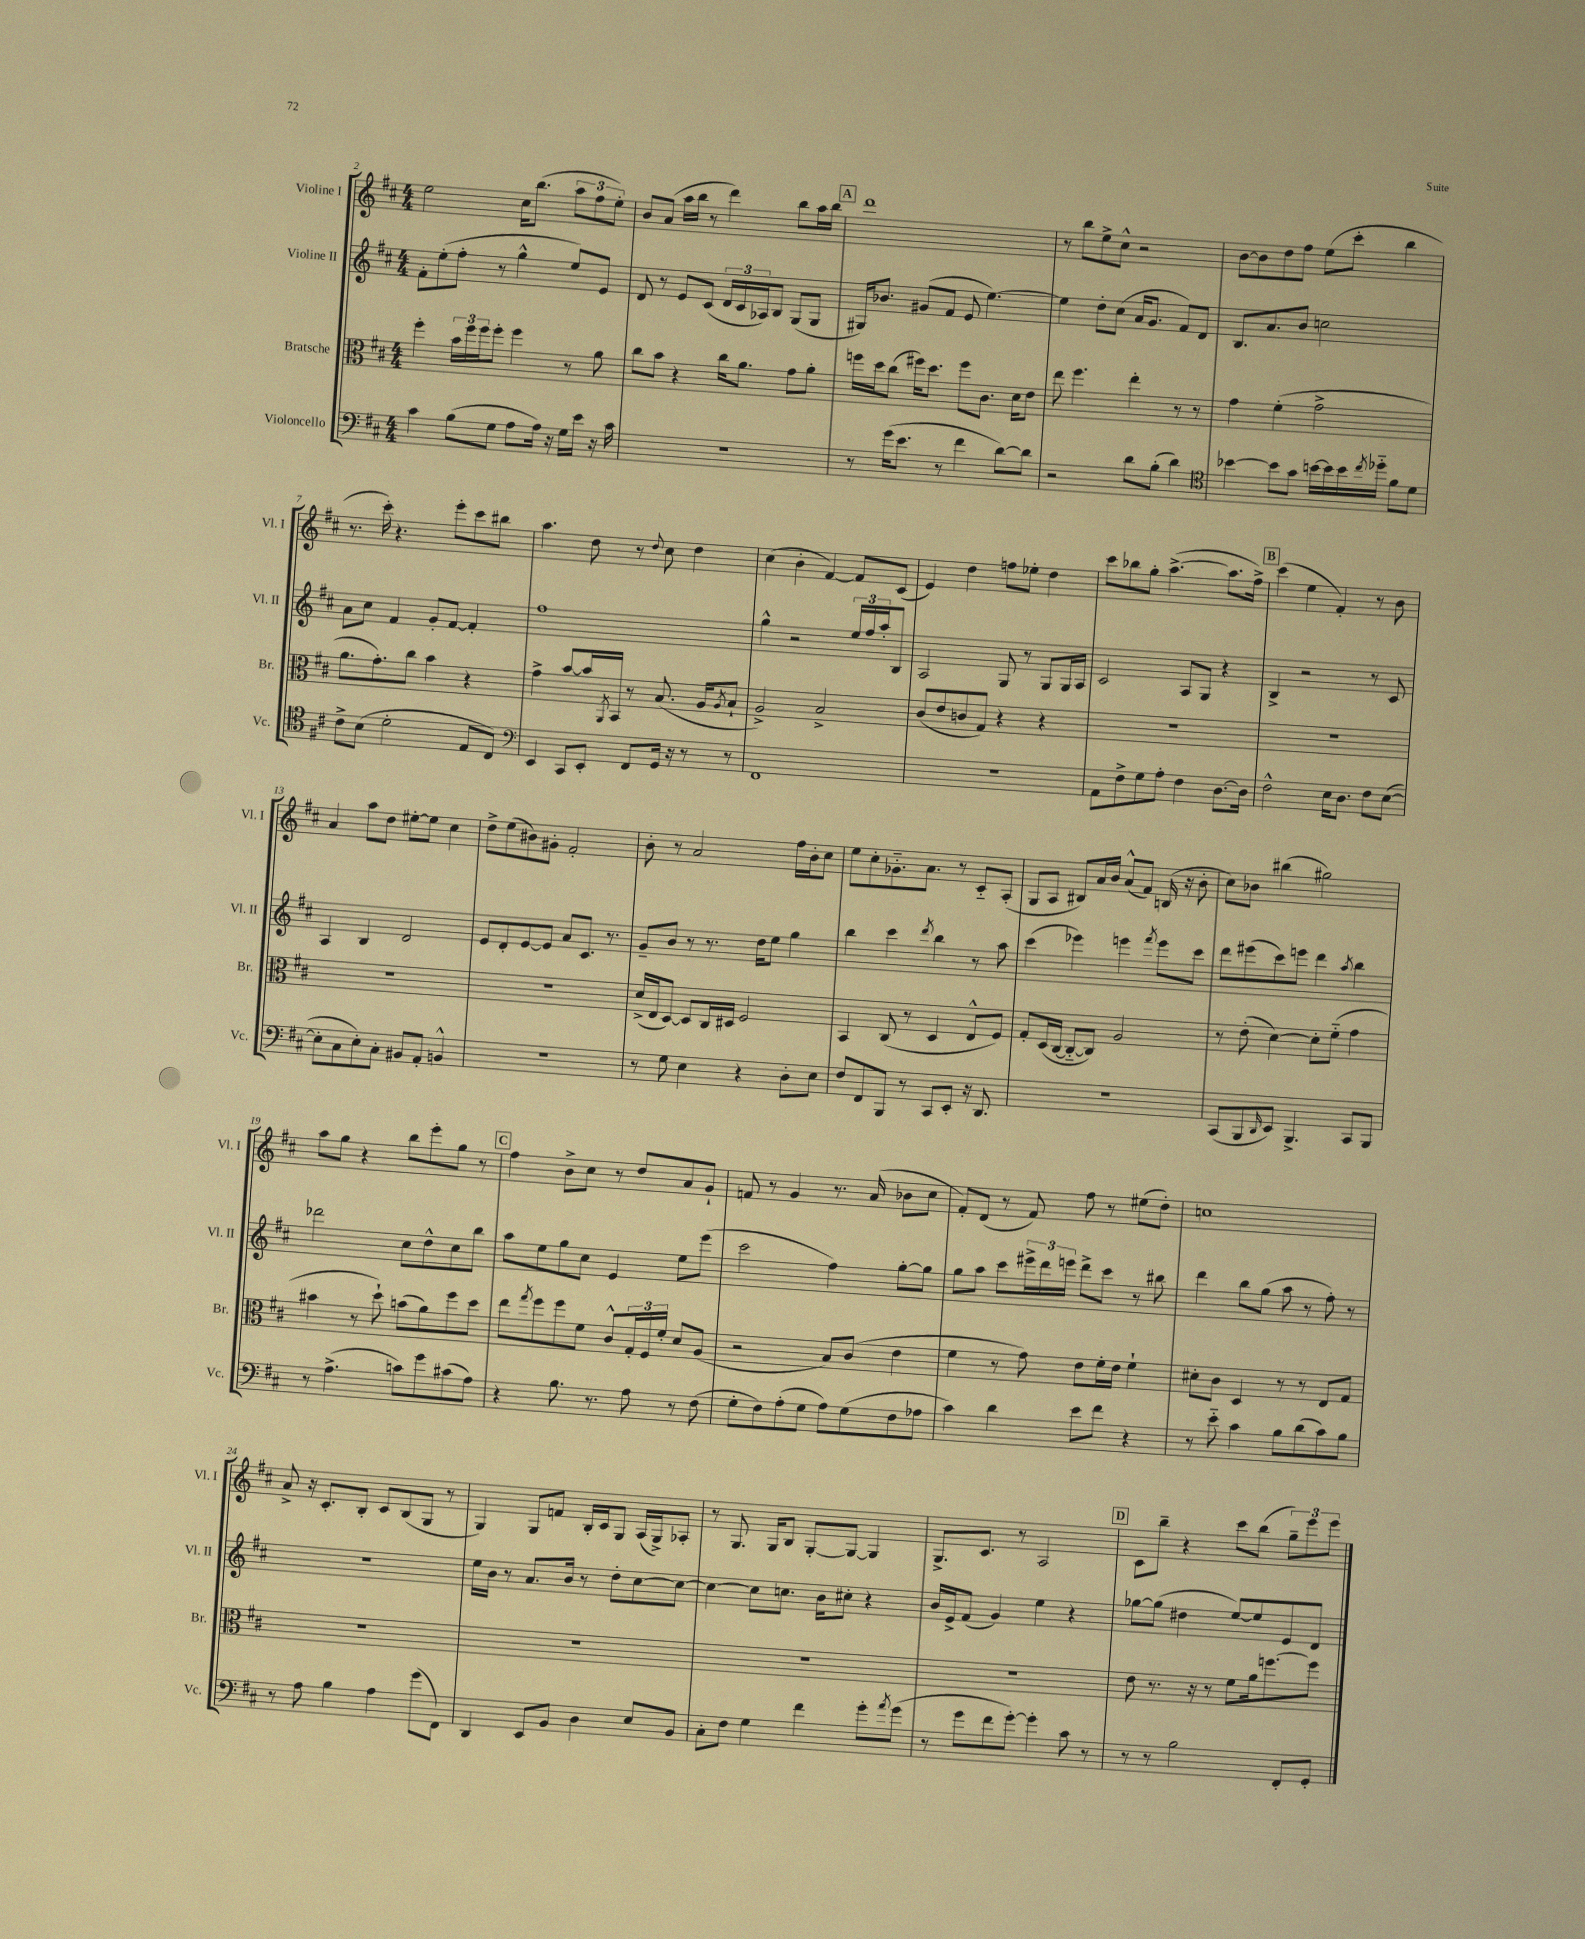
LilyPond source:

<<
\new StaffGroup <<
\new Staff = "s0" \with { instrumentName = "Violine I" shortInstrumentName = "Vl. I" } {
    \clef treble \key d \major \numericTimeSignature \time 4/4
    e''2 cis''16 b''8.( \tuplet 3/2 { a''8 fis''8 e''8-.) } |
    b'8 a'8( a''16 b''16 r8 d'''4) b''8 a''16 b''16 |
    \mark \markup { \box "A" } d'''1 |
    r8 b''8 e''8-> cis''8-^ r2 |
    b'8~ b'8 d''8 fis''8 e''8( cis'''8-. b''4 |
    r8. cis'''16-.) r4. e'''8-. cis'''8 bis''8 |
    a''4. d''8 r8 \appoggiatura { d''8 } cis''8 d''4 |
    cis''4( b'4-. fis'4~) fis'8 cis'8( |
    e'4) d''4 f''8 ees''8-. d''4 |
    cis'''8 bes''8 g''8-. a''4.~->( a''8. fis''16->) |
    \mark \markup { \box "B" } cis'''4( e''4 fis'4-.) r8 b'8 |
    a'4 a''8 d''8 eis''8~-. eis''8 cis''4 |
    d''8-> e''8( bis'8) gis'8-. fis'2-. |
    b'8-. r8 a'2 fis''16 b'16-. cis''8 |
    e''8 cis''8-. ges'8.-_ a'8. r8 cis'8-_ a8-.( |
    g8 a8 bis8) a'16 b'16 a'8-^( fis'8) b16( r16 b'8-. |
    cis''8) bes'8 bis''4( gis''2) |
    a''8 g''8 r4 b''8 e'''8-. g''8 r8 |
    \mark \markup { \box "C" } fis''4 b'8-> cis''8 r8 d''8 a'8 g'8-! |
    f'8 r8 g'4 r8. a'16( bes'8 cis''8 |
    fis'8-.) d'8( r8 fis'8) fis''8 r8 eis''8( d''8-.) |
    c''1 |
    a'8-> r16 cis'8.-. b8-. cis'8 b8( g8 r8 |
    g4) g8 f'8 b16-. cis'16 g8 a16( g16->) aes8-. |
    r8 g8. g16 b8 g8~-. g8~ g4 |
    g8.-> cis'8. r8 a2 |
    \mark \markup { \box "D" } cis'8 b''8-- r4 cis'''8 b''8( \tuplet 3/2 { g''8--) e'''8 e'''8 } \bar "|." |
}
\new Staff = "s1" \with { instrumentName = "Violine II" shortInstrumentName = "Vl. II" } {
    \clef treble \key d \major \numericTimeSignature \time 4/4
    fis'8-. e''8-.( fis''8-. r8 g''4-^ e''8) e'8 |
    d'8 r8 e'8 cis'8( \tuplet 3/2 { d'16 cis'16 aes16) } b8 g8( g8 |
    \mark \markup { \box "A" } gis16) bes'8. gis'8( fis'8 e'8 e''4.~) |
    e''4 d''8-. cis''8( a'16 g'8. fis'8) d'8 |
    b8. a'8. b'8 c''2 |
    a'8 cis''8 fis'4 g'8-. fis'8~ fis'4-. |
    fis''1 |
    g''4-^ r2 \tuplet 3/2 { e''16 fis''16 a''16-. } b8 |
    a2 g8 r8 g8 g16 a16 |
    cis'2 a8 g8 r4 |
    \mark \markup { \box "B" } b4-> r2 r8 cis'8 |
    a4 b4 d'2 |
    e'8 d'8-. e'8~ e'8 a'8 cis'8. r8. |
    g'8-- b'8 r8 r8. d''16 e''8 g''4 |
    b''4 cis'''4 \acciaccatura { d'''8 } b''4 r8 a''8 |
    cis'''4( ees'''4) e'''4 \acciaccatura { fis'''8 } e'''8 cis'''8 |
    d'''8 eis'''8( cis'''8) e'''8 d'''4 \acciaccatura { a''8 } b''4 |
    des'''2 cis''8 d''8-^ cis''8 b''8 |
    \mark \markup { \box "C" } a''8 e''8 g''8 cis''8 e'4 e''8 e'''8( |
    cis'''2 fis''4) g''8~-. g''8 |
    g''8 a''8 cis'''8 \tuplet 3/2 { eis'''16-> d'''16 e'''16 } d'''8-> cis'''8 r8 bis''8 |
    d'''4 b''8 g''8( a''8 r8 fis''8-.) r8 |
    R1 |
    e''16 b'16 r8 a'8. b'16 r8 d''8-. cis''8~ cis''8~ |
    cis''4~ cis''8 c''8. b'16 cis''8-. r4 |
    b'16 e'16-> fis'8( g'4) e''4 r4 |
    \mark \markup { \box "D" } ges''8~ ges''8( dis''4 e''8~) e''8 e'8 d'8 \bar "|." |
}
\new Staff = "s2" \with { instrumentName = "Bratsche" shortInstrumentName = "Br." } {
    \clef alto \key d \major \numericTimeSignature \time 4/4
    fis''4-. \tuplet 3/2 { b'16 fis''16 fis''16 } fis''8-. fis''4 r8 a'8 |
    cis''8 b'8 r4 cis''16 a'8. g'8 a'8-. |
    \mark \markup { \box "A" } f''16 d''16 cis''8( fis''16) d''8. fis''8 cis'8. d'16 e'8 |
    e''8 fis''4. e''4-. r8 r8 |
    g'4 fis'4-.( g'2-> |
    a'8. g'8.-.) cis''8 b'4 r4 |
    g'4-> b'8~ b'16 \acciaccatura { a,8 } b,16 r8 b8.( a16 \acciaccatura { a8 } b8-! |
    a2->) b2-> |
    cis'8( e'8 c'8 g8) r4 r4 |
    R1 |
    \mark \markup { \box "B" } R1 |
    R1 |
    R1 |
    d'16->( e16 d8~) d8 cis16 dis16 fis2 |
    b,4 cis8( r8 d4 e8-^ fis8) |
    g8-. d16( cis16~ cis8~-_ cis8) a2 |
    r8 e'8-.( d'4~) d'8-. fis'8-_( g'4 |
    bis'4 r8 d''8-!) b'8( a'8) fis''8 d''8 |
    \mark \markup { \box "C" } e''8 \acciaccatura { g''8 } fis''8 fis''8 fis'8 cis'8-^ \tuplet 3/2 { g16-. fis16 fis'16-. } d'8 a8( |
    r2 b8) cis'8( e'4 |
    fis'4 r8 g'8) e'8 fis'16-. e'16 fis'4-! |
    dis'8-. cis'8 d4 r8 r8 e8 g8 |
    R1 |
    R1 |
    R1 |
    R1 |
    \mark \markup { \box "D" } e'8 r8. r16 r8 fis'8 a'16 f''8.~ f''8 \bar "|." |
}
\new Staff = "s3" \with { instrumentName = "Violoncello" shortInstrumentName = "Vc." } {
    \clef bass \key d \major \numericTimeSignature \time 4/4
    cis'4 b8( g8 a8 a16) r16 g16 e'16 r16 cis'16 |
    R1 |
    \mark \markup { \box "A" } r8 g'16( e'8. r8 fis'4 d'8~) d'8 |
    r2 d'8 b8-.( d'4) |
    \clef tenor bes'4~ bes'8 g'8 b'16~ b'16 b'16 \acciaccatura { cis''8 } des''16-_ fis'8 d'8 |
    cis'8-> b8( d'2-. e8 cis8) |
    \clef bass e,4 cis,8 e,8-. fis,8 g,16 r16 r8 r8 |
    fis,1 |
    r1 |
    a,8 fis8-> g8 a8-. fis4 d8.~ d16 |
    \mark \markup { \box "B" } fis2-^ e16 d8. fis8 e8~( |
    e8-. cis8 e8-.) cis8-. bis,8 a,8-. b,4-^ |
    R1 |
    r8 g8 e4 r4 d8-. e8 |
    fis8 fis,8 b,,8 r8 cis,8 e,8-. r16 d,8. |
    r1 |
    cis,8( b,,8 \grace { d,16 } e,8) b,,4.-> cis,8 b,,8 |
    r8 a4.->( c'8) g'8 cis'8( a8) |
    \mark \markup { \box "C" } r4 b8. r8. a8 r8 fis8( |
    g8-. fis8) a8-.( g8 a8) g8( fis8 aes8 |
    cis'4) d'4 e'8 fis'8 r4 |
    r8 e'8-_ cis'4 b8 d'8( cis'8) b8 |
    r8 a8 b4 a4 g'8( fis,8) |
    d,4 e,8 b,8 d4 e8 b,8 |
    cis8-. fis8 g4 fis'4 g'8-. \acciaccatura { a'8 } g'8( |
    r8 g'8 fis'8 g'8~-.) g'4-. cis'8 r8 |
    \mark \markup { \box "D" } r8 r8 b2 fis,8-. g,8-. \bar "|." |
}
>>
>>
\layout { \context { \Score currentBarNumber = #2 } }
